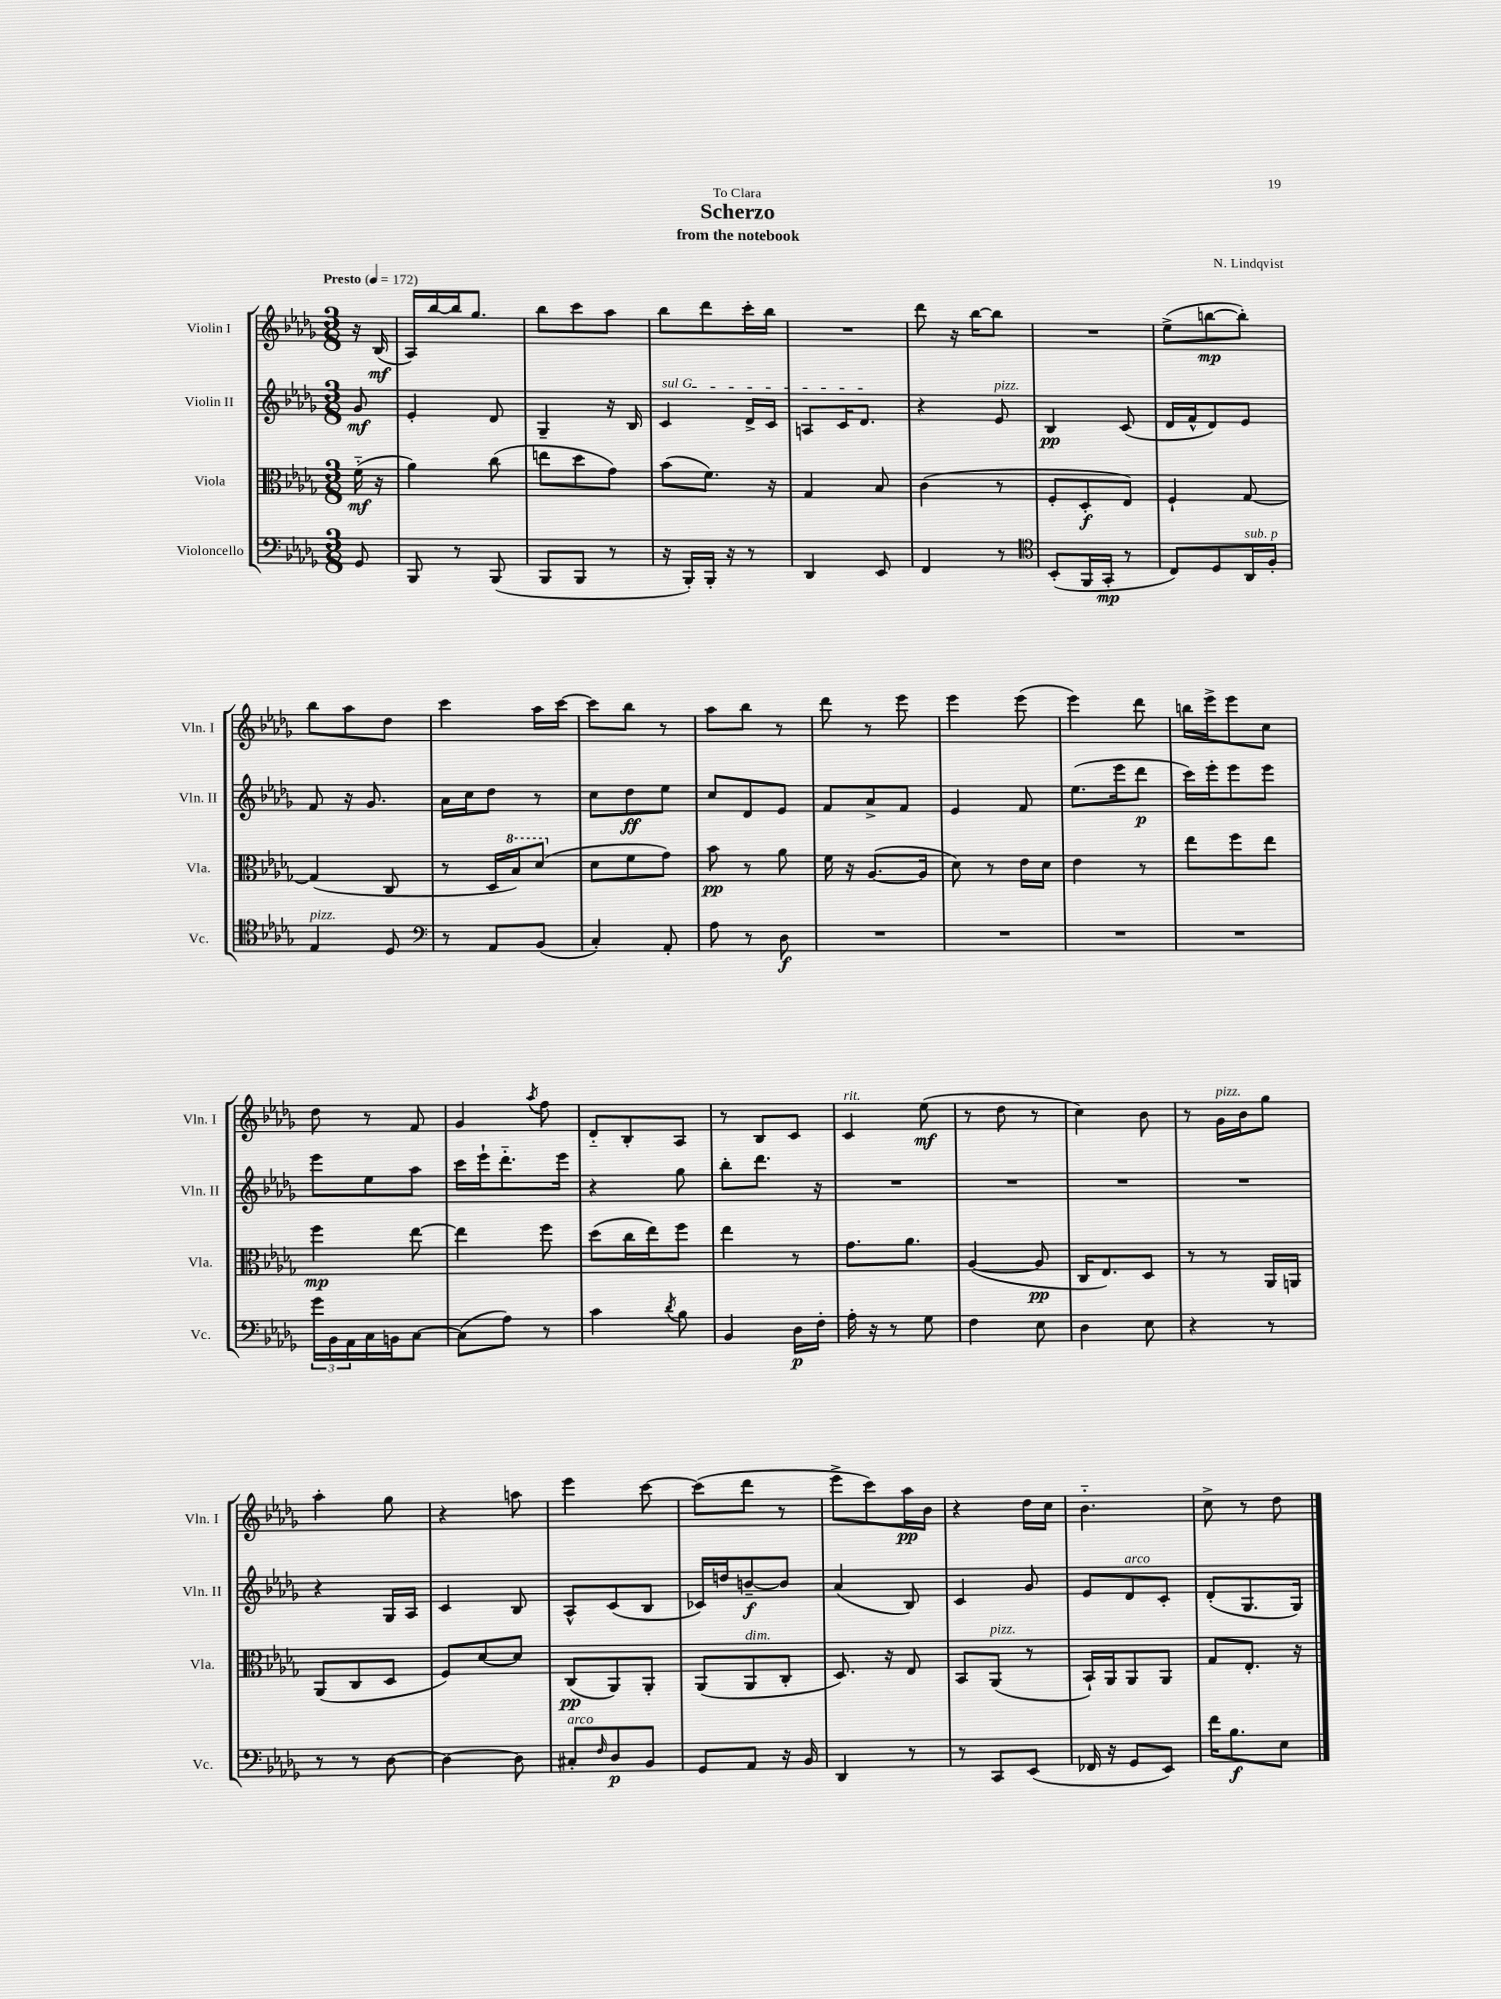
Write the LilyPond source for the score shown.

\header { title = "Scherzo" composer = "N. Lindqvist" subtitle = "from the notebook" dedication = "To Clara" }
<<
\new StaffGroup <<
\new Staff = "s0" \with { instrumentName = "Violin I" shortInstrumentName = "Vln. I" } {
    \clef treble \key des \major \numericTimeSignature \time 3/8 \partial 8 \tempo "Presto" 4 = 172
    r16 bes16\mf( |
    aes16) bes''16~ bes''16 ges''8. |
    bes''8 c'''8 aes''8 |
    bes''8 des'''8 c'''16-. bes''16 |
    R4. |
    des'''8 r16 bes''16~ bes''8 |
    R4. |
    ees''8->( b''8~\mp b''8-.) |
    bes''8 aes''8 des''8 |
    c'''4 aes''16 c'''16~ |
    c'''8 bes''8 r8 |
    aes''8 bes''8 r8 |
    des'''8 r8 ees'''8 |
    ees'''4 ees'''8( |
    ees'''4) des'''8 |
    b''16 ees'''16-> ees'''8 c''8 |
    des''8 r8 f'8 |
    ges'4 \acciaccatura { aes''8 } f''8 |
    des'8-_ bes8-. aes8 |
    r8 bes8 c'8 |
    c'4^\markup { \italic "rit." } ees''8\mf( |
    r8 des''8 r8 |
    c''4) bes'8 |
    r8 ges'16^\markup { \italic "pizz." } bes'16 ges''8 |
    aes''4-. ges''8 |
    r4 a''8 |
    ees'''4 c'''8~ |
    c'''8( des'''8 r8 |
    ees'''8-> c'''8) aes''16\pp bes'16 |
    r4 des''16 c''16 |
    bes'4.-_ |
    c''8-> r8 des''8 \bar "|." |
}
\new Staff = "s1" \with { instrumentName = "Violin II" shortInstrumentName = "Vln. II" } {
    \clef treble \key des \major \numericTimeSignature \time 3/8 \partial 8
    ges'8\mf |
    ees'4-. des'8 |
    ges4-- r16 bes16 |
    \once \override TextSpanner.bound-details.left.text = \markup { \italic "sul G" } c'4\startTextSpan des'16-> c'16 |
    a8 c'16 des'8.\stopTextSpan |
    r4 ees'8^\markup { \italic "pizz." } |
    bes4\pp c'8( |
    des'16 f'16-^ des'8) ees'8 |
    f'8 r16 ges'8. |
    aes'16 c''16 des''8 r8 |
    c''8 des''8\ff ees''8 |
    c''8 des'8 ees'8 |
    f'8 aes'8-> f'8 |
    ees'4 f'8 |
    ees''8.( ees'''16 des'''8\p |
    c'''16) ees'''16-. ees'''8 ees'''8 |
    ees'''8 ees''8 aes''8 |
    c'''16 ees'''16-! des'''8.-_ ees'''16 |
    r4 ges''8 |
    bes''8-. des'''8. r16 |
    R4. |
    R4. |
    R4. |
    R4. |
    r4 ges16 aes16 |
    c'4 bes8 |
    aes8-^ c'8( bes8 |
    ces'16) d''16 b'8~--\f b'8 |
    aes'4( bes8) |
    c'4 ges'8 |
    ees'8 des'8^\markup { \italic "arco" } c'8-. |
    des'8-.( ges8. ges16) \bar "|." |
}
\new Staff = "s2" \with { instrumentName = "Viola" shortInstrumentName = "Vla." } {
    \clef alto \key des \major \numericTimeSignature \time 3/8 \partial 8
    f'16-_\mf( r16 |
    aes'4) c''8( |
    e''8 des''8 ges'8) |
    bes'8( f'8.) r16 |
    ges4 bes8 |
    c'4( r8 |
    f8-. des8-.\f ees8) |
    f4-! ges8~ |
    ges4( c8 |
    r8 des16 \ottava #1 bes'16) des''8( \ottava #0 |
    des'8 f'8 ges'8) |
    bes'8\pp r8 aes'8 |
    f'16 r16 aes8.~( aes16 |
    des'8) r8 ees'16 des'16 |
    ees'4 r8 |
    ees''8 f''8 ees''8 |
    f''4\mp ees''8~ |
    ees''4 f''8 |
    des''8( c''16 ees''16) f''8 |
    ees''4 r8 |
    ges'8. aes'8. |
    aes4~( aes8\pp |
    c16 ees8.) des8 |
    r8 r8 aes,16 a,16 |
    aes,8( c8 des8 |
    f8) des'8~ des'8 |
    c8\pp( aes,8) aes,8-. |
    aes,8( aes,8^\markup { \italic "dim." } c8-. |
    des8.) r16 ees8 |
    bes,8 aes,8^\markup { \italic "pizz." }( r8 |
    bes,16-!) aes,16 aes,8 aes,8 |
    ges8 ees8.-. r16 \bar "|." |
}
\new Staff = "s3" \with { instrumentName = "Violoncello" shortInstrumentName = "Vc." } {
    \clef bass \key des \major \numericTimeSignature \time 3/8 \partial 8
    ges,8 |
    bes,,8 r8 bes,,8( |
    bes,,8 bes,,8 r8 |
    r16 bes,,16-.) bes,,16-. r16 r8 |
    des,4 ees,8 |
    f,4 r8 |
    \clef tenor bes,8-.( f,16 ges,16-.\mp r8 |
    c8) des8 aes,16^\markup { \italic "sub. p" } f16-. |
    ees4^\markup { \italic "pizz." } des8 |
    \clef bass r8 aes,8 bes,8( |
    c4-.) aes,8-. |
    aes8 r8 des8\f |
    R4. |
    R4. |
    R4. |
    R4. |
    \tuplet 3/2 { ges'16 bes,16 aes,16 } c16 b,16 c8~ |
    c8( aes8) r8 |
    c'4 \acciaccatura { des'8 } bes8 |
    bes,4 des16\p f16-. |
    aes16-. r16 r8 ges8 |
    f4 ees8 |
    des4 ees8 |
    r4 r8 |
    r8 r8 des8~ |
    des4~ des8 |
    cis8-.^\markup { \italic "arco" } \grace { f16 } des8\p bes,8 |
    ges,8 aes,8 r16 bes,16 |
    des,4 r8 |
    r8 c,8 ees,8( |
    fes,16 r16 ges,8 ees,8) |
    f'16 bes8.\f ees8 \bar "|." |
}
>>
>>
\layout { \context { \Score \remove "Bar_number_engraver" } }
